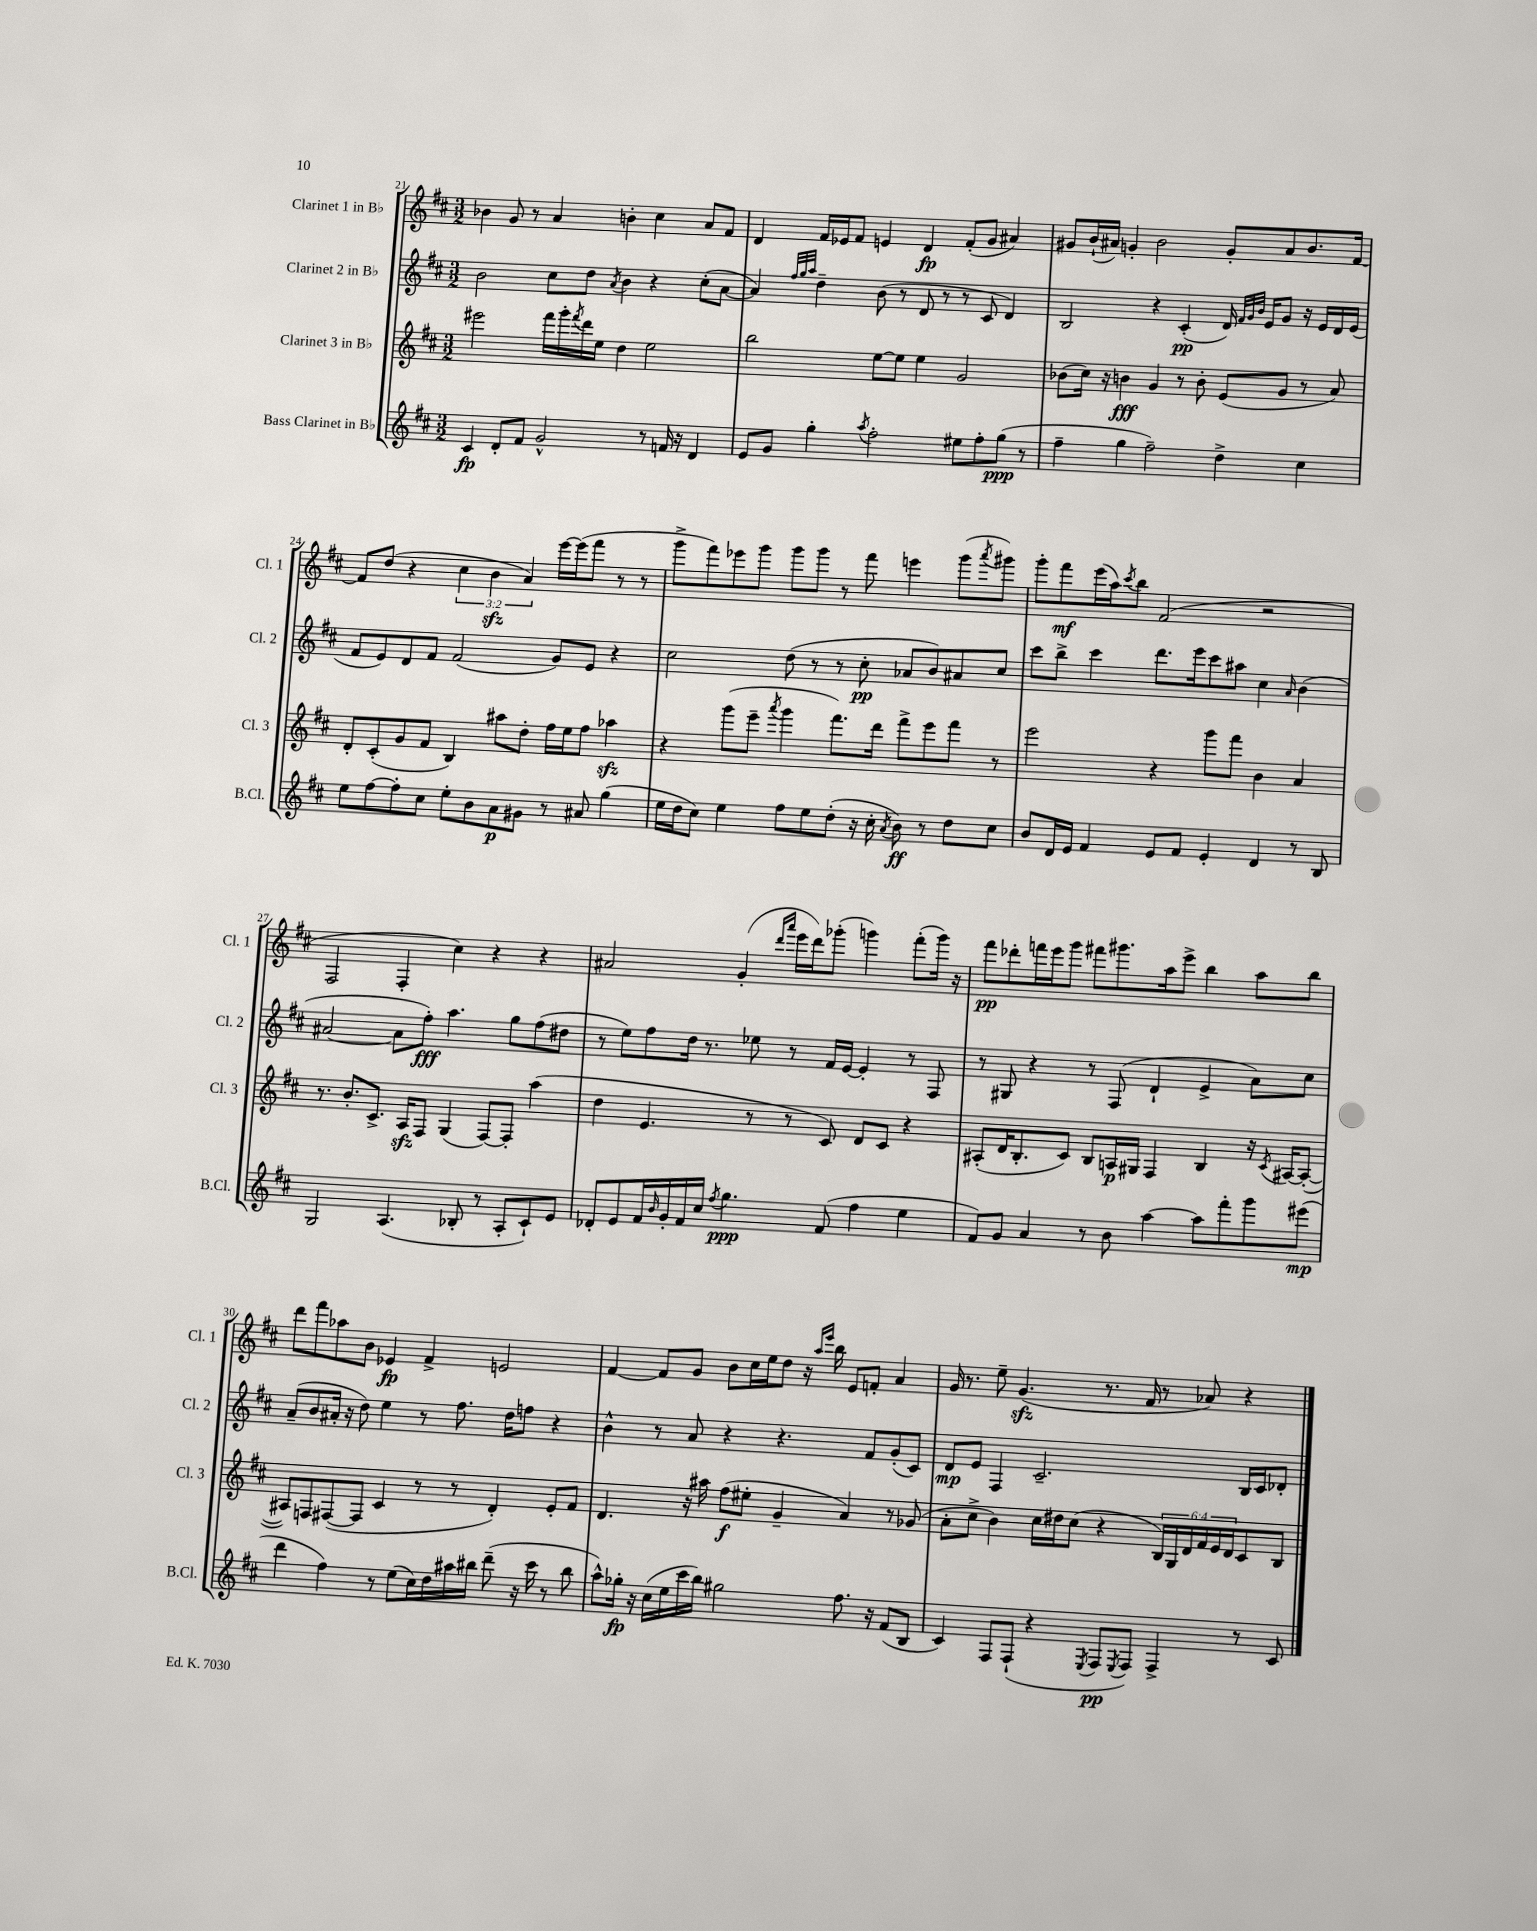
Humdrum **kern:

**kern	**kern	**kern	**kern
*staff4	*staff3	*staff2	*staff1
*clefG2	*clefG2	*clefG2	*clefG2
*k[f#c#]	*k[f#c#]	*k[f#c#]	*k[f#c#]
*M3/2	*M3/2	*M3/2	*M3/2
4c#	2eee#	2b	4b-
8d'	.	.	8g
8f#	.	.	8r
2g^^	16fff#	8cc#	4a
.	16ggg'	.	.
.	8qfff#	.	.
.	16ddd	8dd	.
.	16ee	.	.
.	.	8qa	.
.	4dd	4b	4b'
8r	2ee	4r	4cc#
16f	.	.	.
16r	.	.	.
4d	.	(8cc#'	8a
.	.	[8a	8f#
=	=	=	=
8e	2bb	4a])	4d
8g	.	.	.
.	.	32qqff#	.
.	.	32qqgg	.
.	.	32qqaa	.
4gg'	.	4dd~	16f#
.	.	.	16e-
.	.	.	8f#
8qaa	.	.	.
2ff#'	[8ee	(8b	4e
.	8ee]	8r	.
.	4ee	8d	4d
.	.	8r	.
8ee#	2g	8r	(8f#'
8ff#'	.	8c#	8g
(8gg	.	4d)	4a#)
8r	.	.	.
=	=	=	=
4ff#~	(8b-	2B	8g#
.	16cc#)	.	(16b`
.	16r	.	16a#)
4gg	4b	.	4g'
2ff#~)	4g	4r	2b
.	8r	(4c#'	.
.	8b'	.	.
4dd^	(8e	16d)	8g'
.	.	32qqf#	.
.	.	32qqg	.
.	.	32qqb	.
.	.	16e	.
.	8g	8g	8a#
4cc#	8r	16r	8.b
.	.	16e	.
.	8a)	16d	.
.	.	(16e	[16f#
=	=	=	=
8ee	8d'	8f#	8f#]
[8ff#	(8c#'	8e)	(8dd
8ff#']	8g	8d	4r
8cc#	8f#	8f#	.
8ee'	4B)	(2f#	6cc#
8b	.	.	.
.	.	.	6b
8a	8aa#	.	.
.	.	.	6a)
8g#	8dd'	.	.
8r	16ff#	8g)	[16eee
.	16ee	.	(16eee]
8a#	8ff#	8e	8fff#
(4gg	4aa-	4r	8r
.	.	.	8r
=	=	=	=
16ee	4r	2cc#	8ggg^
16dd	.	.	.
8cc#)	.	.	8fff#)
4ee	(8ggg	.	8eee-
.	8eee~	.	8ggg
.	8qaaa	.	.
8ff#	4ggg	(8dd	8ggg
8ee	.	8r	8ggg
(8dd'	8.fff#)	8r	8r
16r	.	8cc#'	8fff#
16cc#'	16ddd	.	.
8qa	.	.	.
8b)	8fff#^	8a-	4eee
8r	8eee	8b)	.
8dd	8fff#	8a#	(8ggg
.	.	.	8qaaa
8cc#	8r	8cc#	8ggg#)
=	=	=	=
8b	2eee	8ccc#	8ggg'
16d	.	8bb^	8fff#
16e	.	.	.
4f#	.	4ccc#	(16eee
.	.	.	16aa)
.	.	.	8qccc#
.	.	.	8bb
8e	4r	8.ddd	(2f#
8f#	.	.	.
.	.	16eee	.
4e'	8ggg	8ccc#	.
.	8fff#	8aa#	.
4d	4b	4cc#	2r
.	.	16qqa	.
8r	4a	(4b	.
8B	.	.	.
=	=	=	=
2G	8.r	[2a#	2F#
.	8.b'	.	.
.	8.c#^	.	.
(4.A	.	8a#]	4F#'
.	16A	.	.
.	8F#	8ff#')	.
.	(4G	4.aa	4cc#)
8B-'	.	.	.
8r	[8F#)	.	4r
8A'	8F#']	8gg	.
8c#`)	(4aa	(8ff#	4r
8e	.	8dd#	.
=	=	=	=
8d-'	4dd	8r	2a#
8e	.	8ee)	.
16f#	4.e	8ff#	.
16qqb	.	.	.
16g'	.	.	.
16f#	.	16dd	.
16cc#	.	8.r	.
8qff#	.	.	.
4.gg	.	.	(4g'
.	8r	8ee-	.
.	.	.	16qqddd
.	.	.	16qqaaa
.	8r	8r	16eee
.	.	.	16ddd)
(8f#	8c#)	16f#	(8ggg-'
.	.	[16e	.
4ff#	8d	4e']	4ggg)
.	8c#	.	.
4ee	4r	8r	(8fff#'
.	.	8F#	16ggg)
.	.	.	16r
=	=	=	=
8f#)	(8A#'	8r	8fff#
8g	16d	8G#	8ddd-'
.	8.B'	.	.
4a	.	4r	16fff
.	.	.	16eee
.	8c#)	.	8ggg
8r	8B	8r	8fff#
8b	16A	(8F#	8.ggg#
.	16G#	.	.
[4aa	4F#	4d`	.
.	.	.	16aa
.	.	.	8eee^
8aa]	4B	4e^	4bb
8fff#'	.	.	.
8ggg	16r	8a)	8aa
.	8qc#	.	.
.	[16A#	.	.
(8eee#	(8A#'_	8cc#	8bb
=	=	=	=
4ddd	8A#])	(8a~	8ddd
.	8F	8b	8fff#
4ff#)	([8F#	16a#'	8aa-
.	.	16r	.
.	8F#]	8dd)	8b
8r	4c#	4ee	4e-
(8ee	.	.	.
16cc#)	8r	8r	4f#^
16dd	.	.	.
16aa#	8r	8.ff#	.
16bb#	.	.	.
(8ddd~	4d')	.	2e
.	.	16dd	.
16r	.	8ff	.
16ccc#	.	.	.
8r	8e'	4r	.
8bb#	8f#	.	.
=	=	=	=
8aa^^)	4.d	4b^^	[4f#
16gg-'	.	.	.
16r	.	.	.
(16cc#	.	8r	8f#]
16ee	.	.	.
16ccc#	16r	8a	8g
16bb)	16aa#	.	.
2gg#	(8ff#	4r	8b
.	8ee#'	.	16cc#
.	.	.	16ee
.	4g~	4.r	8dd
.	.	.	16r
.	.	.	16qqaa
.	.	.	16qqeee
.	.	.	16bb
8.ff#	4a)	.	8e
.	.	8f#	8f'
16r	.	.	.
(8f#	8r	(8g'	4a
8B	(8g-	8c#)	.
=	=	=	=
4c#)	8a'	8d	16g
.	.	.	8.r
.	8cc#^	8e	.
8F#	4b)	4F#	8ee~
(8F#`	.	.	(4.g
4r	16cc#	2.c#~	.
.	16dd#	.	.
.	(8cc#	.	.
8qE	.	.	.
8F#	4r	.	8.r
8qE	.	.	.
8F#)	.	.	.
.	.	.	16f#
4F#^	24B)	.	8r
.	24G	.	.
.	24d	.	.
.	24f#	.	8a-)
.	24e	.	.
.	24d	.	.
8r	8c#	16B	4r
.	.	16c#	.
8c#	8B	8d-'	.
==	==	==	==
*-	*-	*-	*-
